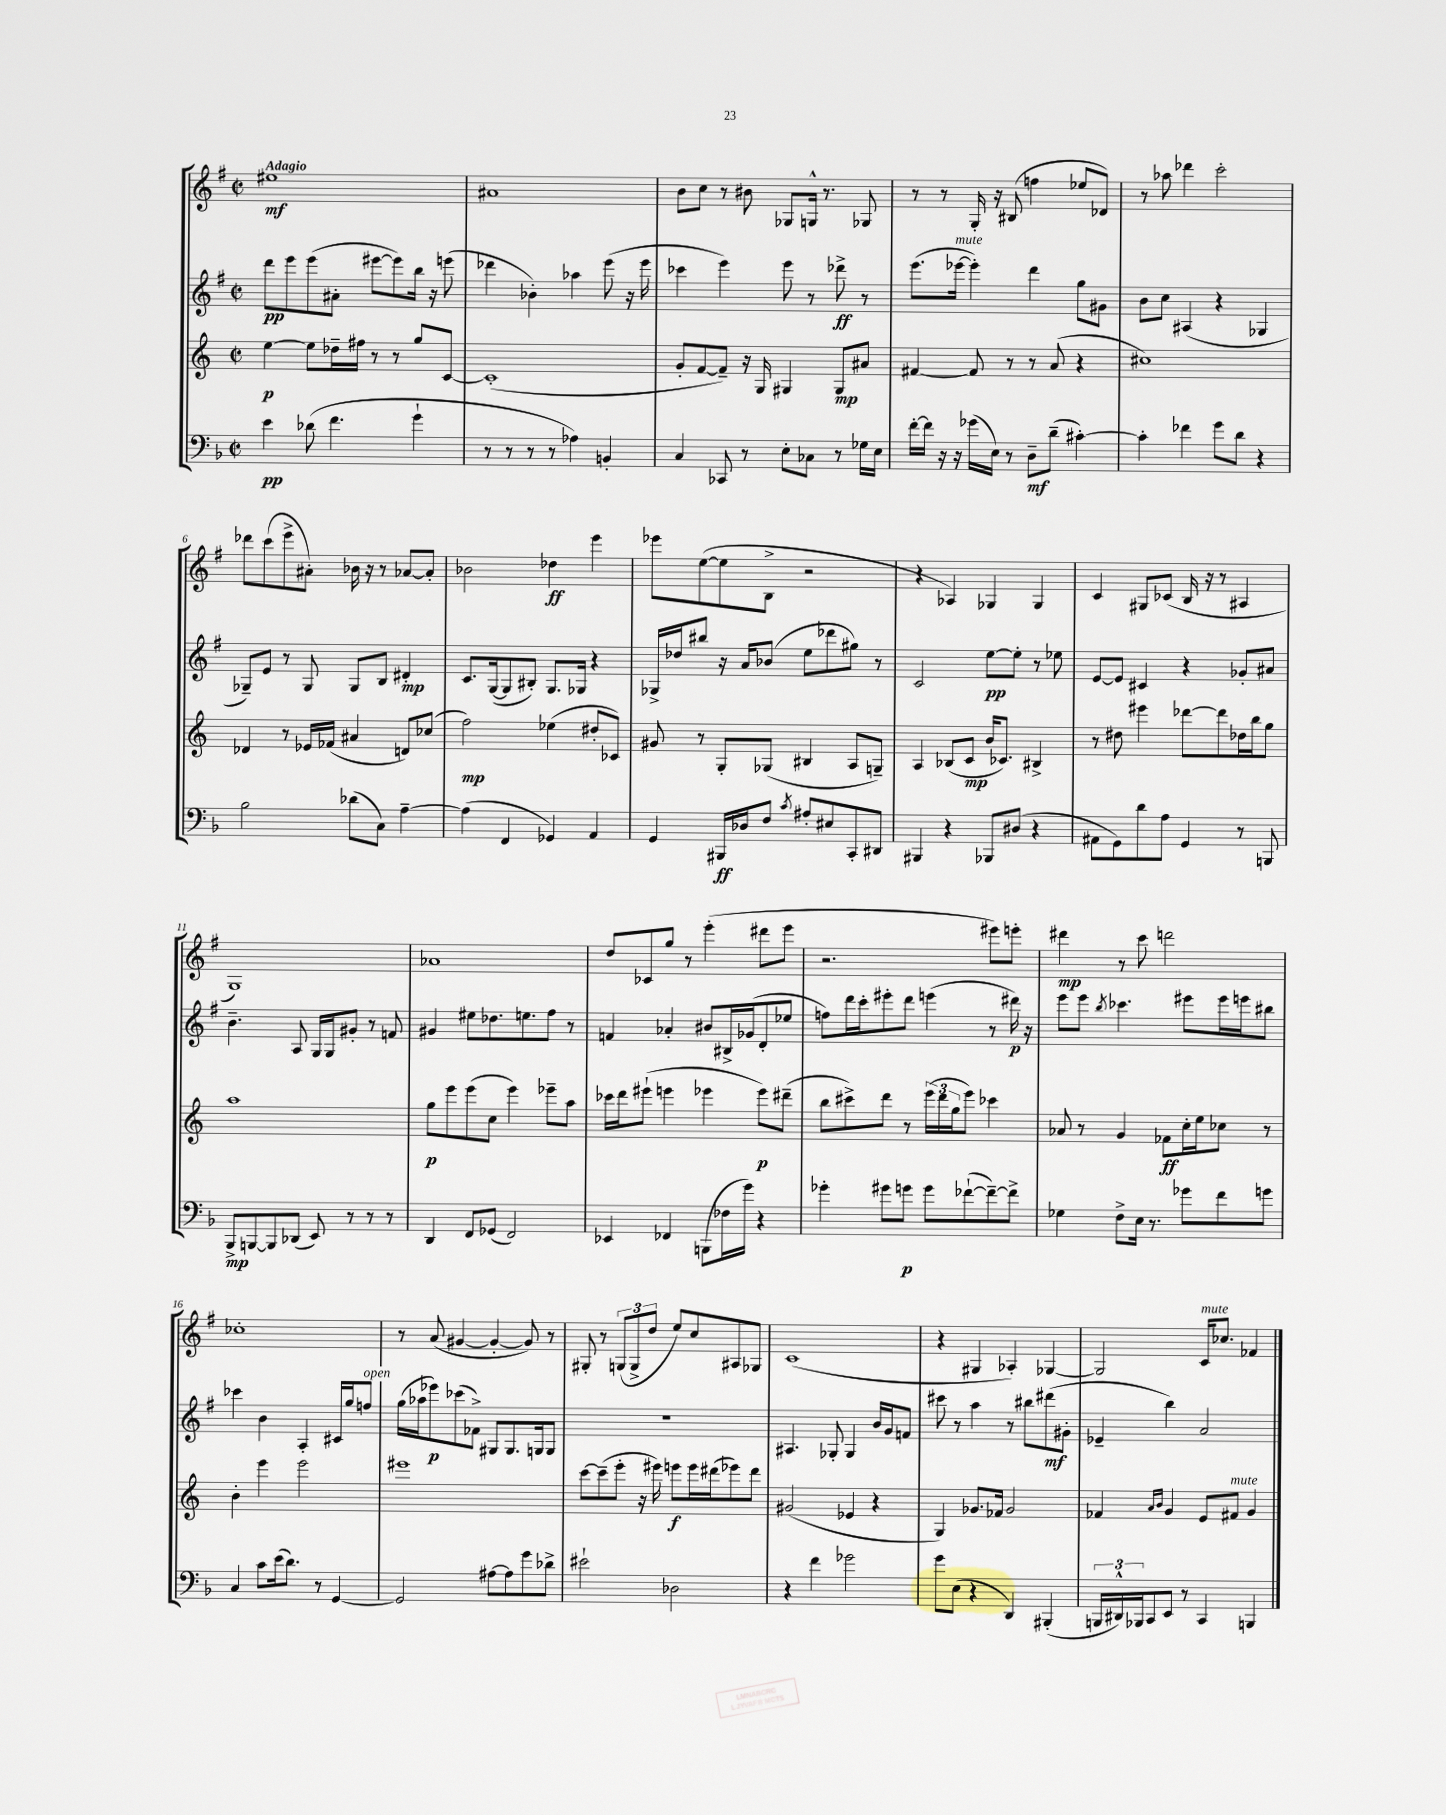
<<
\new StaffGroup <<
\new Staff = "s0" {
    \clef treble \key g \major \defaultTimeSignature \time 2/2 \tempo "Adagio"
    eis''1\mf |
    ais'1 |
    b'8 c''8 r8 bis'8 ges8 g16-^ r8. ges8 |
    r8 r8 g16-. r16 bis8( f''4 ees''8 des'8) |
    r8 aes''8 des'''4 c'''2-. |
    des'''8 c'''8( e'''8-> ais'8-.) bes'16 r16 r8 aes'8~ aes'8-. |
    bes'2 des''4\ff e'''4 |
    ees'''8 e''8~( e''8 b8-> r2 |
    r4 aes4) ges4 ges4 |
    c'4 gis8 ces'8( b16 r16 r8 ais4 |
    g1) |
    aes'1 |
    d''8 ces'8 g''8 r8 e'''4-.( dis'''8 e'''8 |
    r2. eis'''8) e'''8-. |
    dis'''4\mp r8 c'''8 d'''2 |
    ces''1-. |
    r8 a'8( gis'4~ gis'4~-. gis'8) r8 |
    gis8-. r8 \tuplet 3/2 { g8( g8-> d''8 } e''8) c''8 ais8 ges8 |
    c'1( |
    r4 gis4 aes4-.) ges4~ |
    ges2 c'16^\markup { \italic "mute" } ces''8. fes'4 \bar "|." |
}
\new Staff = "s1" {
    \clef treble \key g \major \defaultTimeSignature \time 2/2
    d'''8\pp e'''8 e'''8( ais'8-. eis'''8~ eis'''8) b''16 r16 e'''8( |
    des'''4 bes'4-.) aes''4 e'''8( r16 e'''16 |
    ces'''4 e'''4) e'''8 r8 des'''8->\ff r8 |
    e'''8.( ees'''16~^\markup { \italic "mute" } ees'''4-.) d'''4 g''8 gis'8 |
    b'8 c''8 ais4( r4 ges4 |
    ges8--) e'8 r8 ges8 ges8 b8 dis'4-.\mp |
    c'8. g16~( g8 bis8-.) g8. ges16 r4 |
    ges16-> des''16 bis''8 r16 a'16 bes'8( e''8 des'''8 gis''8) r8 |
    c'2 e''8~\pp e''8-. r8 ees''8 |
    e'8~ e'8 cis'4 r4 ges'8-. ais'8 |
    b'4.-- a8 g16 g16 gis'8-. r8 f'8 |
    gis'4 eis''8 des''8. e''8. fis''8 r8 |
    f'4 aes'4-. bis'8 bis16-> ges'16( d'8-. ees''8 |
    f''8) d'''16 c'''16-. eis'''8-. d'''8 e'''4( r8 dis'''16\p) r16 |
    e'''8 e'''8 \acciaccatura { b''8 } ces'''4. eis'''8 eis'''16 e'''16 bis''8 |
    ces'''4 b'4 a4-. cis'16 g''16 f''8^\markup { \italic "open" } |
    g''16( aes''16 ees'''8\p) ces'''8( fes'8->) gis8 gis8. g16 g8 |
    R1 |
    ais4. ges8-. ges4 b'16 g'16 f'8 |
    cis'''8 r8 a''4 r8 bis''8 dis'''8\mf( gis'8-. |
    ees'4-- b''4) a'2 \bar "|." |
}
\new Staff = "s2" {
    \clef treble \key c \major \defaultTimeSignature \time 2/2
    e''4~\p e''8 des''16-- fis''16 r8 r8 g''8 c'8~ |
    c'1-.( |
    g'8-. f'8~ f'8--) r16 g16 gis4 gis8\mp ais'8 |
    fis'4~ fis'8 r8 r8 a'8( r4 |
    cis''1) |
    des'4 r8 ees'16 fes'16( ais'4 d'8) ces''8( |
    f''2\mp) ees''4( dis''8-. ces'8) |
    gis'8 r8 g8-. ges8( bis4 a8 g8--) |
    a4 bes8( c'8\mp b'16 ces'8.) bis4-> |
    r8 dis''8 eis'''4 des'''8~ des'''8 des''16 b''16 g''8 |
    a''1 |
    g''8\p e'''8 e'''8( c''8 e'''4) ees'''8-- a''8 |
    ces'''16 d'''16 eis'''8-!( e'''4 ees'''4 ees'''8\p) dis'''8--( |
    b''8 cis'''8->) d'''8 r8 \tuplet 3/2 { e'''16( d'''16 g''16 } e'''8) ces'''4 |
    aes'8 r8 g'4 fes'8\ff c''16-. e''16 ces''8 r8 |
    b'4-. e'''4 e'''2 |
    eis'''1 |
    c'''8~ c'''8--( e'''8-. r16 eis'''16) e'''8\f e'''16 dis'''16( ees'''8) dis'''8 |
    gis'2( ees'4 r4 |
    g4) ges'8. fes'16 ges'2 |
    fes'4 \grace { a'16 b'16 } g'4 e'8 fis'8^\markup { \italic "mute" } g'4 \bar "|." |
}
\new Staff = "s3" {
    \clef bass \key f \major \defaultTimeSignature \time 2/2
    e'4\pp des'8( f'4. g'4-! |
    r8 r8 r8 r8 aes4) b,4-. |
    c4 ces,8 r8 e8-. ces8 r8 ges16 e16 |
    f'16~-. f'16 r16 r16 ges'16( e16) r8 d8--\mf d'8--( cis'4~-.) |
    cis'4-. fes'4 g'8 d'8 r4 |
    bes2 des'8( c8) a4~-- |
    a4( f,4 ges,4) a,4 |
    g,4 bis,,16\ff des16 f8 \acciaccatura { c'8 } ais8-. eis8 c,8-. dis,8 |
    bis,,4 r4 bes,,8 dis8( r4 |
    ais,8 g,8) d'8 a8 g,4 r8 b,,8 |
    bes,,8->\mp b,,8~ b,,8 des,8( e,8) r8 r8 r8 |
    d,4 f,8 ges,8( f,2) |
    ees,4 fes,4 b,,8( fes16 g'16) r4 |
    ges'4-. gis'8 g'8\p g'8 fes'8~-!( fes'8~--) fes'8-> |
    ges4 f8-> e16 r8. ges'8 f'8 g'8 |
    c4 c'8 e'16( d'8.) r8 g,4~ |
    g,2 ais8~ ais8 g'8 des'8-> |
    eis'2-! des2 |
    r4 f'4 ges'2 |
    g'8 e8( r4 d,4) bis,,4-.( |
    \tuplet 3/2 { b,,16 dis,16-^) bes,,16 } c,8 e,8 r8 c,4 b,,4 \bar "|." |
}
>>
>>
